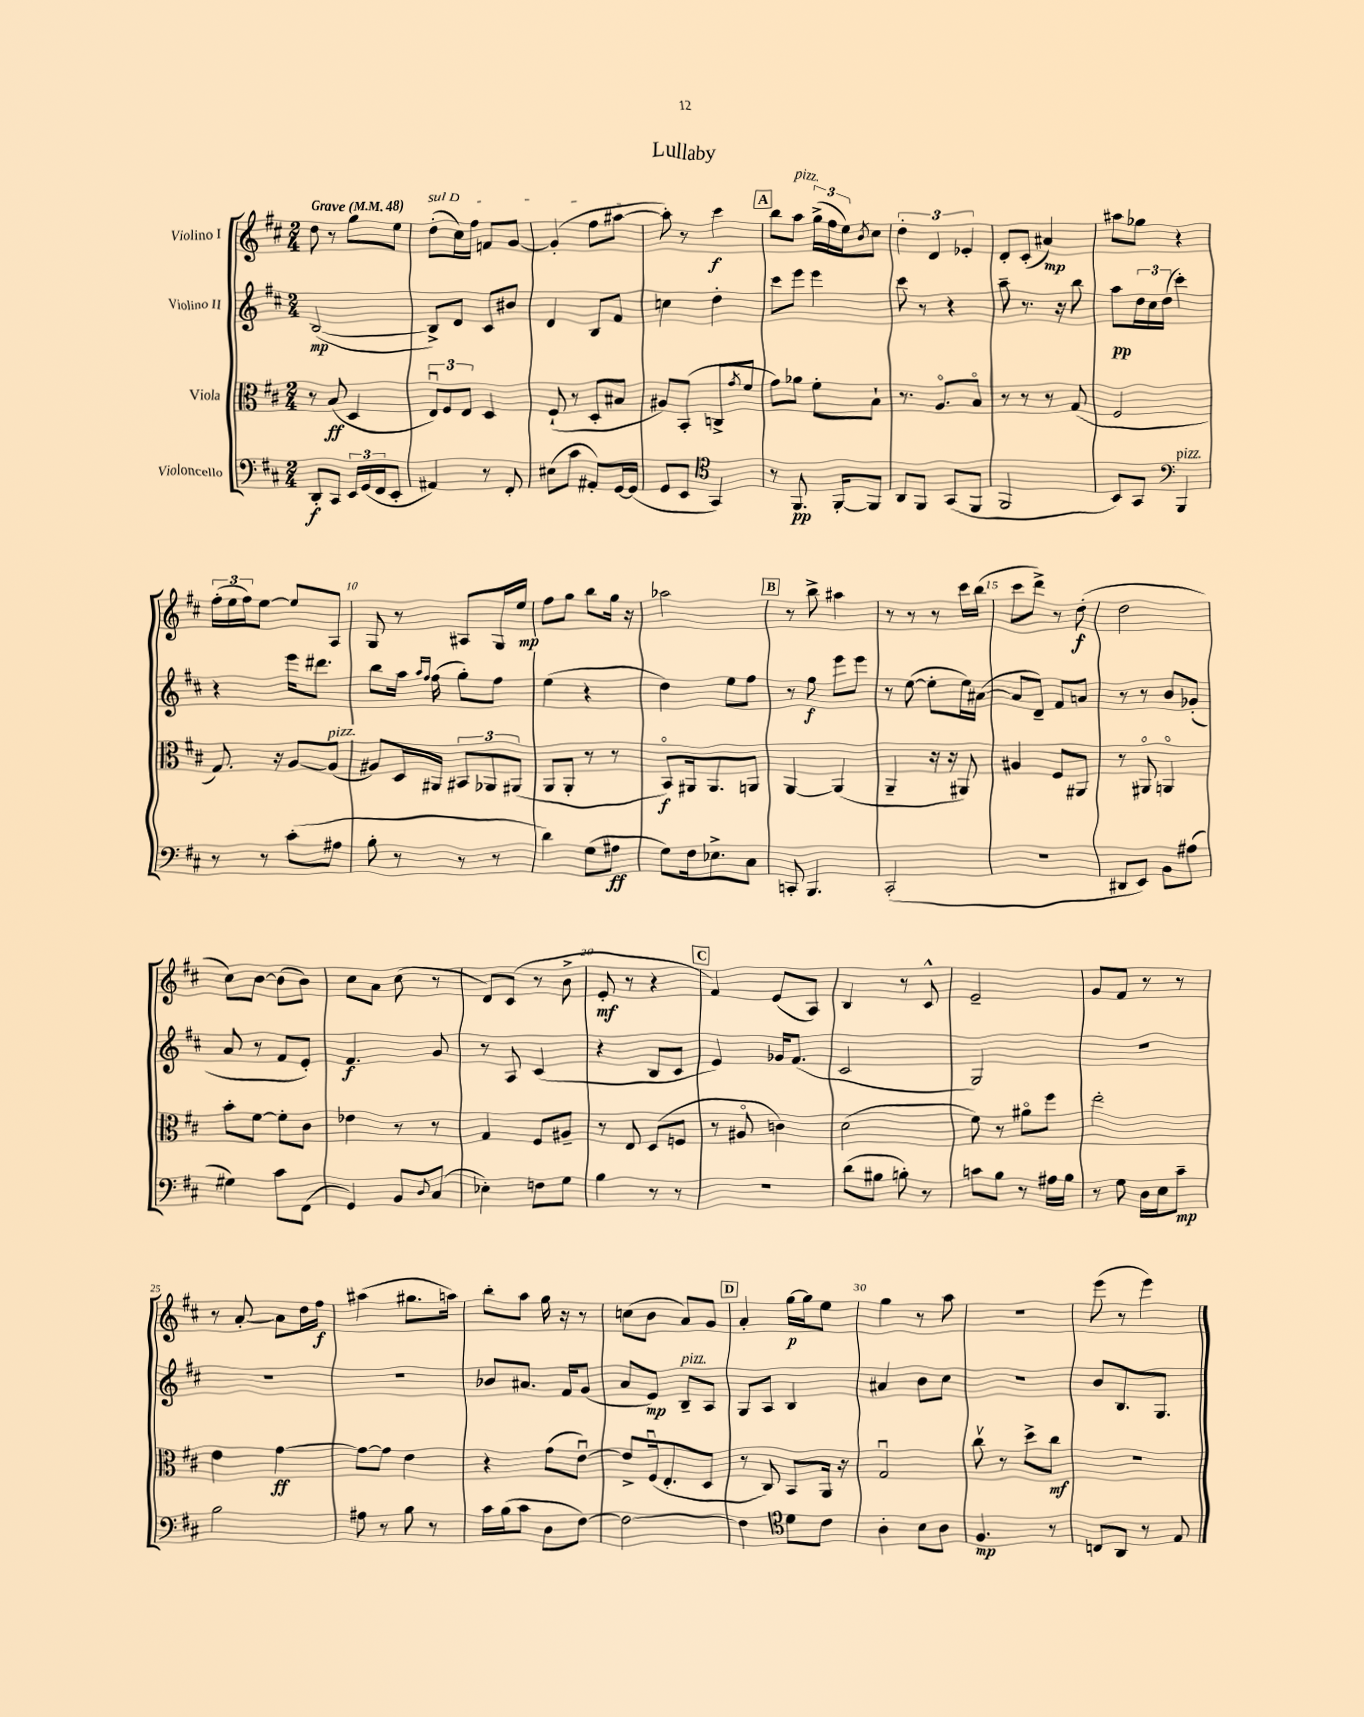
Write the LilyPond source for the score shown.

\header { title = "Lullaby" }
<<
\new StaffGroup <<
\new Staff = "s0" \with { instrumentName = "Violino I" } {
    \clef treble \key d \major \numericTimeSignature \time 2/4 \tempo "Grave" 4 = 48
    d''8 r8 g''8 e''8 |
    \once \override TextSpanner.bound-details.left.text = \markup { \italic "sul D" } d''8-.\startTextSpan( cis''16) fis''16 f'8 g'8~ |
    g'4-.( fis''8 ais''8~\stopTextSpan |
    ais''8-.) r8 cis'''4\f |
    \mark \markup { \box "A" } b''8 a''8^\markup { \italic "pizz." } \tuplet 3/2 { g''16->( fis''16 e''16) } \acciaccatura { b'8 } cis''8 |
    \tuplet 3/2 { d''4-. d'4 ees'4-. } |
    d'8-. cis'8-.( ais'4\mp) |
    ais''8 ges''8 r4 |
    \tuplet 3/2 { fis''16-.( e''16 fis''16) } e''8~ e''8 a8 |
    g8 r8 ais8 g16 e''16\mp |
    fis''8 g''8 b''8 g''16 r16 |
    aes''2 |
    \mark \markup { \box "B" } r8 b''8-> ais''4 |
    r8 r8 r8 cis'''16 b''16( |
    cis'''8 d'''8->) r8 d''8-.\f( |
    d''2 |
    cis''8) b'8~ b'8( b'8) |
    cis''8 a'8 cis''8( r8 |
    d'8) cis'8( r8 b'8-> |
    e'8-.\mf r8 r4 |
    \mark \markup { \box "C" } fis'4) e'8( a8) |
    b4 r8 cis'8-^ |
    e'2-- |
    g'8 fis'8 r8 r8 |
    r8 a'8~-. a'8 d''16 fis''16\f |
    ais''4( gis''8. a''16) |
    b''8-. a''8 g''16 r16 r8 |
    c''8( b'8 a'8) g'8 |
    \mark \markup { \box "D" } a'4-. g''16~\p g''16 e''8 |
    g''4 r8 a''8 |
    r2 |
    e'''8( r8 e'''4) \bar "|." |
}
\new Staff = "s1" \with { instrumentName = "Violino II" } {
    \clef treble \key d \major \numericTimeSignature \time 2/4
    b2~\mp( |
    b8->) d'8 cis'8 bis'8 |
    d'4 b8 fis'8 |
    c''4 d''4-. |
    \mark \markup { \box "A" } cis'''8 e'''8 e'''4 |
    cis'''8 r8 r4 |
    a''8-- r8. r16 b''8 |
    a''8\pp \tuplet 3/2 { d''16 cis''16 d''16( } cis'''4-.) |
    r4 e'''16 dis'''8. |
    b''8 a''16 \grace { a''16 fis''16 } fis''16( g''8-.) fis''8 |
    e''4( r4 |
    d''4) e''8 fis''8 |
    \mark \markup { \box "B" } r8 g''8\f e'''8 e'''8 |
    r8 e''8~( e''8-. e''16) ais'16~( |
    ais'8 d'8--) fis'8 a'8 |
    r8 r8 b'8 ges'8-.( |
    a'8 r8 fis'8 e'8-.) |
    fis'4.\f g'8 |
    r8 a8 cis'4( |
    r4 b8 cis'8 |
    \mark \markup { \box "C" } e'4) ges'16 fis'8.( |
    cis'2 |
    g2) |
    R2 |
    R2 |
    R2 |
    bes'8 ais'8. fis'16 g'8( |
    a'8 e'8\mp) b8--^\markup { \italic "pizz." } a8 |
    \mark \markup { \box "D" } g8 a8 b4 |
    ais'4 b'8 cis''8 |
    r2 |
    b'8 b8. g8. \bar "|." |
}
\new Staff = "s2" \with { instrumentName = "Viola" } {
    \clef alto \key d \major \numericTimeSignature \time 2/4
    r8 b8\ff( d4 |
    \tuplet 3/2 { e8\downbow) fis8 e8 } d4 |
    fis8-!( r8 d8-. bis8 |
    ais8) b,8-.( c8-> \acciaccatura { g'8 } fis'8 |
    \mark \markup { \box "A" } g'8) aes'8 fis'8-. b8-! |
    r8. a8.\flageolet b8\flageolet |
    r8 r8 r8 g8( |
    fis2 |
    g8.) r16 a8~ a8^\markup { \italic "pizz." }( |
    ais8) d16 ais,16 \tuplet 3/2 { bis,8 aes,8 ais,8( } |
    a,8 a,8-. r8 r8 |
    b,8\flageolet\f) ais,16 ais,8. a,8 |
    \mark \markup { \box "B" } a,4~ a,4( |
    a,4-- r16 r16 ais,8) |
    ais4 fis8 ais,8 |
    r8 ais,8\flageolet a,4\flageolet |
    b'8-. fis'8~ fis'8-. cis'8 |
    ees'4 r8 r8 |
    g4 fis8 ais8-- |
    r8 e8 d8( f8 |
    \mark \markup { \box "C" } r8 ais8\flageolet c'4) |
    d'2( |
    fis'8) r8 ais'8\flageolet fis''8 |
    e''2-. |
    e'4 g'4~\ff |
    g'8~ g'8 e'4 |
    r4 g'8( e'8~\downbow) |
    e'8-> fis16\downbow( e8.-. d8 |
    \mark \markup { \box "D" } r8 cis8) b,8 a,16 r16 |
    g2\downbow |
    cis''8\upbow r8 d''8-> cis''8\mf |
    R2 \bar "|." |
}
\new Staff = "s3" \with { instrumentName = "Violoncello" } {
    \clef bass \key d \major \numericTimeSignature \time 2/4
    d,8-.\f cis,8 \tuplet 3/2 { e,16 g,16( fis,16 } e,8-. |
    ais,4) r8 fis,8-. |
    eis8( cis'8 ais,8-.) g,16~ g,16( |
    g,8 e,8 \clef tenor g,4) |
    \mark \markup { \box "A" } r8 fis,8.\pp fis,16~-. fis,8 |
    a,8 fis,8 g,8( fis,8 |
    fis,2 |
    b,8) g,8 \clef bass b,,4^\markup { \italic "pizz." } |
    r8 r8 cis'8-.( ais8 |
    b8-. r8 r8 r8 |
    d'4) g8( ais8\ff |
    g8) fis16 ees8.-> cis8 |
    \mark \markup { \box "B" } c,8-. b,,4. |
    cis,2-.( |
    R2 |
    dis,8 e,8) b,8 ais8( |
    gis4) cis'8 fis,8( |
    g,4) b,8 \appoggiatura { d8 } cis8( |
    ees4-.) f8 g8 |
    b4 r8 r8 |
    \mark \markup { \box "C" } R2 |
    d'8( bis8 b8-.) r8 |
    c'8 b8 r8 ais16 b16 |
    r8 g8 d16 e16 cis'8--\mp |
    b2 |
    ais8 r8 b8 r8 |
    cis'16 b16( cis'8 d8 fis8~) |
    fis2~ |
    \mark \markup { \box "D" } fis4 \clef tenor d'8 cis'8 |
    a4-. b8 a8 |
    fis4.\mp r8 |
    c8 a,8 r8 e8 \bar "|." |
}
>>
>>
\layout { \context { \Score \override BarNumber.break-visibility = ##(#f #t #t) barNumberVisibility = #(every-nth-bar-number-visible 5) } }
